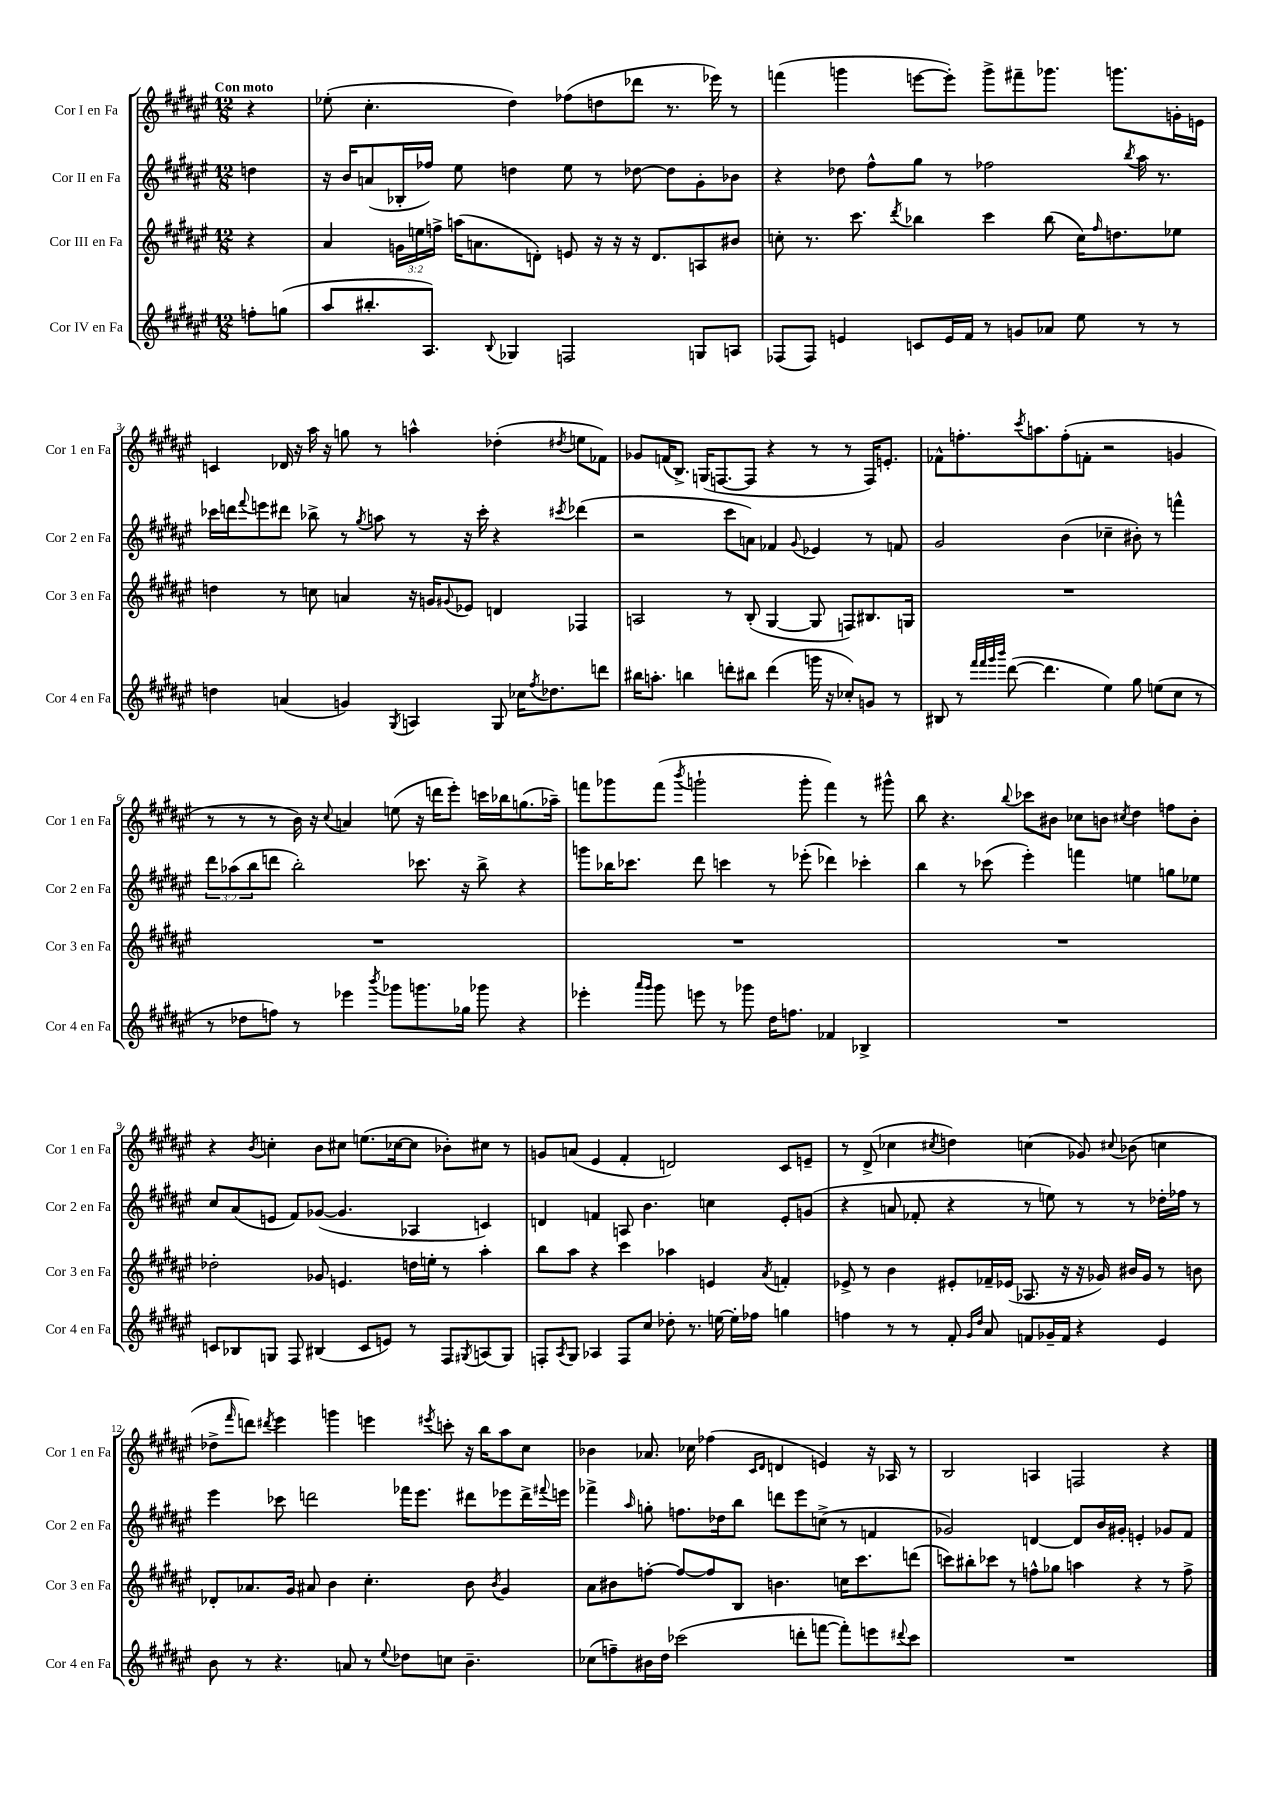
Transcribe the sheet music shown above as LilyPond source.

<<
\new StaffGroup <<
\new Staff = "s0" \with { instrumentName = "Cor I en Fa" shortInstrumentName = "Cor 1 en Fa" } {
    \clef treble \key fis \major \numericTimeSignature \time 12/8 \partial 4 \tempo "Con moto"
    r4 |
    ees''8-.( cis''4.-. dis''4) fes''8( d''8 des'''8 r8. ees'''16) r8 |
    f'''4( g'''4 e'''8~ e'''8-.) g'''8-> fis'''8-- ges'''8. g'''8. g'16-. e'16 |
    c'4 des'16 r16 ais''16 r16 g''8 r8 a''4-^ des''4-.( \acciaccatura { dis''8 } e''8 fes'8) |
    ges'8 f'16( b8.->) g16( f8.~ f8 r4 r8 r8 f16) e'8.-. |
    fes'8-^ f''8.-. \acciaccatura { cis'''8 } a''8. f''8-.( f'8-. r2 g'4 |
    r8 r8 r8 b'16) r16 \appoggiatura { cis''8 } a'4 e''8( r16 d'''16 eis'''8-.) c'''16 bes''16 g''8.( aes''16--) |
    f'''8 ges'''8 f'''8( \acciaccatura { b'''8 } g'''2-! g'''8-. f'''4) r8 gis'''8-^ |
    b''8 r4. \appoggiatura { b''8 } ces'''8 bis'8 ces''8 b'8 \acciaccatura { cis''8 } dis''4 f''8 b'8-. |
    r4 \acciaccatura { b'8 } c''4-. b'8 cis''8 e''8.( ces''16~ ces''8 bes'8-.) cis''8 r8 |
    g'8 a'8( eis'4 fis'4-. d'2) cis'8 e'8-- |
    r8 dis'8->( ces''4 \acciaccatura { cis''8 } d''4) c''4( ges'8) \appoggiatura { cis''8 } bes'8( c''4 |
    des''8-> \grace { fis'''16 } d'''8) \acciaccatura { dis'''8 } eis'''4 g'''4 e'''4 \acciaccatura { eis'''8 } c'''8-. r16 b''16 ais''8 cis''8 |
    bes'4 aes'8. ces''16 fes''4( \grace { cis'16 dis'16 } d'4 e'4) r16 aes16 r8 |
    b2 a4 f2 r4 \bar "|." |
}
\new Staff = "s1" \with { instrumentName = "Cor II en Fa" shortInstrumentName = "Cor 2 en Fa" } {
    \clef treble \key fis \major \numericTimeSignature \time 12/8 \override Staff.TupletNumber.text = #tuplet-number::calc-fraction-text \partial 4
    d''4 |
    r16 b'16 a'8( bes16-. fes''16) eis''8 d''4 eis''8 r8 des''8~ des''8 gis'8-. bes'8 |
    r4 des''8 fis''8-^ gis''8 r8 fes''2 \acciaccatura { b''8 } ais''16 r8. |
    ces'''16 d'''16 \appoggiatura { fis'''8 } e'''8 dis'''8 bes''8-> r8 \acciaccatura { gis''8 } a''8 r8 r16 ces'''16-. r4 \acciaccatura { cis'''8 } des'''4( |
    r2 cis'''8 a'8) fes'4 \appoggiatura { gis'8 } ees'4 r8 f'8 |
    gis'2 b'4( ces''4-- bis'8-.) r8 f'''4-^ |
    \tuplet 3/2 { dis'''8 aes''8( b''8 } d'''8 b''2-.) ces'''8. r16 b''8-> r4 |
    g'''8 bes''16 ces'''8. dis'''8 c'''4 r8 ees'''8-.( des'''4) ces'''4-. |
    b''4 r8 ces'''8( eis'''4-.) f'''4 e''4 g''8 ees''8 |
    cis''8 ais'8( e'8 fis'8) ges'8~( ges'4. aes4 c'4) |
    d'4 f'4 a8 b'4. c''4 eis'8-. g'8( |
    r4 a'8 fes'8-. r4 r8 e''8) r8 r8 des''16-. fes''16 r8 |
    eis'''4 ces'''8 d'''2 fes'''16 eis'''8. dis'''8 ees'''8 dis'''16-> \appoggiatura { fis'''8 } e'''16 |
    fes'''4-> \grace { ais''16 } g''8-. f''8. des''16 b''8 d'''8 eis'''8 c''8->( r8 f'4 |
    ges'2) d'4~ d'8 b'16 gis'16-. e'4-. ges'8 fis'8 \bar "|." |
}
\new Staff = "s2" \with { instrumentName = "Cor III en Fa" shortInstrumentName = "Cor 3 en Fa" } {
    \clef treble \key fis \major \numericTimeSignature \time 12/8 \override Staff.TupletNumber.text = #tuplet-number::calc-fraction-text \partial 4
    r4 |
    ais'4 \tuplet 3/2 { g'16 e''16 f''16-> } a''16( a'8. d'8-.) e'8 r16 r16 r16 d'8. a8 bis'8 |
    c''8-. r8. cis'''8. \acciaccatura { dis'''8 } bes''4 cis'''4 bes''8( c''16) \grace { fis''16 } d''8. ees''8 |
    d''4 r8 c''8 a'4 r16 g'16 \appoggiatura { gis'8 } ees'8 d'4 fes4 |
    a2 r8 b8-.( gis4~ gis8 f8) bis8. g16 |
    R1. |
    R1. |
    R1. |
    R1. |
    des''2-. ges'8 e'4. d''16 e''16-. r8 ais''4-. |
    b''8 ais''8 r4 cis'''4 aes''4 e'4 \acciaccatura { ais'8 } f'4-. |
    ees'8-> r8 b'4 eis'8-. fes'16-- ees'16( aes8. r16 r16 ges'16) bis'16 ges'16 r8 b'8 |
    des'8-. aes'8. gis'16 ais'8 b'4 cis''4.-. b'8 \acciaccatura { b'8 } gis'4 |
    ais'8 bis'8 f''8~-. f''8~ f''8 b8 b'4. c''16 cis'''8. d'''8( |
    c'''8) bis''8-. ces'''8 r8 f''8-^ ges''8 a''4 r4 r8 f''8-> \bar "|." |
}
\new Staff = "s3" \with { instrumentName = "Cor IV en Fa" shortInstrumentName = "Cor 4 en Fa" } {
    \clef treble \key fis \major \numericTimeSignature \time 12/8 \partial 4
    f''8-. g''8( |
    ais''8 bis''8.-. ais8.) \appoggiatura { b8 } ges4 f2 g8 a8 |
    fes8( fes8) e'4 c'8 e'16 fis'16 r8 g'8 aes'8 eis''8 r8 r8 |
    d''4 a'4( g'4) \acciaccatura { gis8 } a4 gis8 ces''16 \acciaccatura { fis''8 } des''8. d'''8 |
    bis''16 a''8.-. b''4 d'''8-. bis''8 d'''4( g'''16 r16 ces''8-.) g'8 r8 |
    bis8 r8 \grace { fis'''32 fis'''32 gis'''32 b'''32 } dis'''8~( dis'''4. eis''4) gis''8 e''8( cis''8 r8 |
    r8 des''8 f''8) r8 ees'''4 \acciaccatura { b'''8 } ges'''8 g'''8. ges''16 ges'''8 r4 |
    ees'''4-. \grace { ais'''16 gis'''16 } gis'''8 e'''8 r8 ges'''8 dis''16 f''8. fes'4 bes4-> |
    R1. |
    c'8 bes8 g8 fis8 bis4( c'8 e'8) r8 fis8 \acciaccatura { gis8 } a8( gis8) |
    f8-. \acciaccatura { ais8 } gis8 aes4 f8 cis''8 des''8-. r8. e''16~ e''16-. fes''16 g''4 |
    f''4 r8 r8 fis'8-. \grace { gis'16 dis''16 } ais'8 f'8 ges'16-- f'16 r4 eis'4 |
    b'8 r8 r4. a'8 r8 \appoggiatura { eis''8 } des''8 c''8 b'4.-- |
    ces''8( f''8--) bis'16 dis''16 ces'''2( d'''8-. f'''8~ f'''8-.) e'''8 \appoggiatura { dis'''8 } ces'''8 |
    R1. \bar "|." |
}
>>
>>
